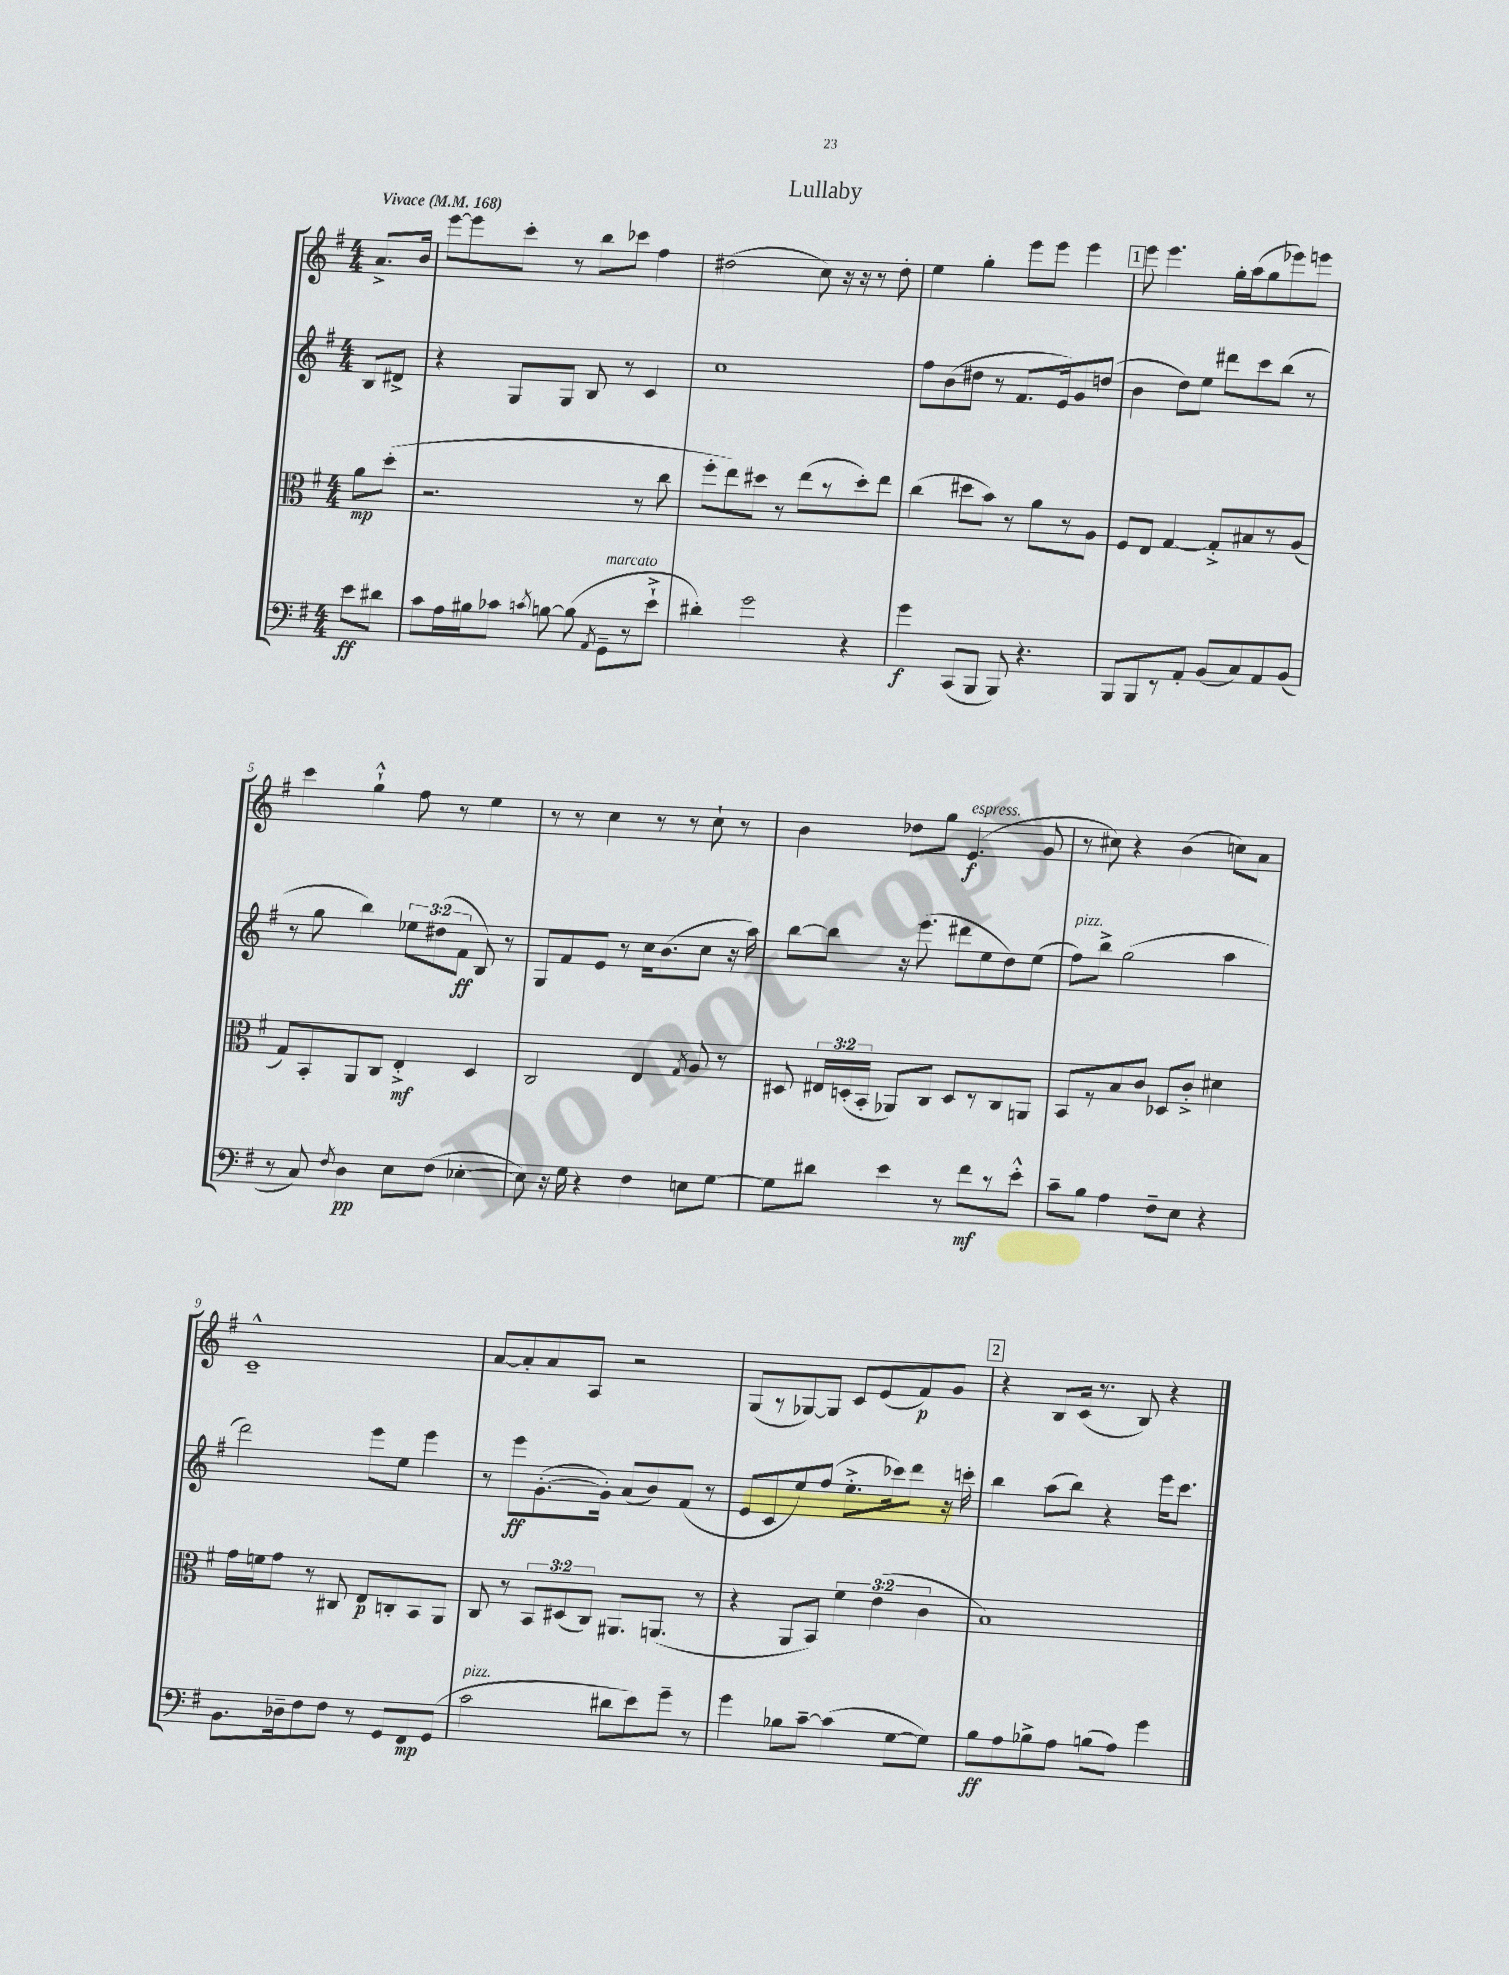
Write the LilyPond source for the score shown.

\header { title = "Lullaby" }
<<
\new StaffGroup <<
\new Staff = "s0" {
    \clef treble \key g \major \numericTimeSignature \time 4/4 \partial 4 \tempo "Vivace" 4 = 168
    \autoBeamOff a'8.[-> b'16] |
    e'''8[~ e'''8 c'''8]-. r8 b''8[ ces'''8] fis''4 |
    dis''2( c''8) r16 r16 r8 dis''8-. |
    e''4 g''4-. e'''8[ e'''8] e'''4 |
    \mark \markup { \box "1" } e'''8 e'''4. g''16[-. a''16( g''8 ees'''8) e'''8] |
    c'''4 g''4-!-^ fis''8 r8 e''4 |
    r8 r8 c''4 r8 r8 c''8-! r8 |
    b'4 des''8[ g''8] e'4.\f^\markup { \italic "espress." }( g'8 |
    r8 cis''8) r4 b'4( c''8[) a'8] |
    c'1---^ |
    a'8[~ a'8-. a'8 a8] r2 |
    g8[( r8 ges8~) ges8] c'8[ e'8( fis'8\p) g'8] |
    \mark \markup { \box "2" } r4 b8[ c'16]( r8. b8) r4 \bar "|." |
}
\new Staff = "s1" {
    \clef treble \key g \major \numericTimeSignature \time 4/4 \override Staff.TupletNumber.text = #tuplet-number::calc-fraction-text \partial 4
    \autoBeamOff b8[ dis'8]-> |
    r4 g8[ g8] b8 r8 c'4 |
    c''1 |
    fis''8[ b'8( dis''8] r8 fis'8.[ e'16) g'8 d''8]( |
    \mark \markup { \box "1" } b'4 d''8[) e''8] dis'''8[ c'''8 b''8]( r8 |
    r8 g''8 b''4) \tuplet 3/2 { ees''8[ dis''8( fis'8]\ff } b8) r8 |
    g8[ fis'8 e'8] r8 c''16[ b'8.( c''8] r16 a''16) |
    b''8[~ b''8] r16 e'''8.( dis'''8[ e''8 d''8) e''8]( |
    fis''8[^\markup { \italic "pizz." }) b''8]-> g''2( a''4 |
    d'''2) e'''8[ e''8] e'''4 |
    r8 e'''8[\ff g'8.~-.( g'16]-.) a'8[( b'8) fis'8]( r8 |
    e'8[ c'8 e''8) fis''8]( e''8.[-.-> ces'''16) d'''8] r16 c'''16-. |
    \mark \markup { \box "2" } b''4 a''8[( b''8]) r4 e'''16[ c'''8.] \bar "|." |
}
\new Staff = "s2" {
    \clef alto \key g \major \numericTimeSignature \time 4/4 \override Staff.TupletNumber.text = #tuplet-number::calc-fraction-text \partial 4
    \autoBeamOff a'8[\mp d''8]-.( |
    r2. r8 c''8 |
    fis''8[-. e''8) dis''8] r8 e''8[( r8 dis''8-.) e''8] |
    c''4( dis''8[ b'8]) r8 a'8[ r8 a8] |
    \mark \markup { \box "1" } fis8[ e8] g4~ g8[-.-> bis8 r8 a8]( |
    g8[) b,8-. a,8 c8] e4-.->\mf d4 |
    c2 e4 \acciaccatura { g8 } a8 r8 |
    dis8 \tuplet 3/2 { eis16[ d16-.( b,16]-. } aes,8[) c8] d8[ r8 c8 a,8] |
    b,8[ r8 b8 c'8] des8[ c'8]-.-> dis'4 |
    g'16[ f'16 g'8] r8 cis8 e8[\p c8-. b,8 a,8] |
    c8 r8 \tuplet 3/2 { b,8[ dis8( c8]) } ais,8.[ a,8.]( r8 |
    r4 a,8[ b,8]) \tuplet 3/2 { fis'4 e'4( c'4 } |
    \mark \markup { \box "2" } b1) \bar "|." |
}
\new Staff = "s3" {
    \clef bass \key g \major \numericTimeSignature \time 4/4 \partial 4
    \autoBeamOff e'8[\ff dis'8] |
    c'8[ a16 bis16 ces'8] \acciaccatura { c'8 } b8~ b8( \acciaccatura { a,8 } g,8[--^\markup { \italic "marcato" } r8 e'8]-!-> |
    dis'4-.) g'2 r4 |
    g'4\f c,8[( b,,8] b,,8) r4. |
    \mark \markup { \box "1" } b,,8[ b,,8 r8 a,8]-. b,8[( c8) a,8 b,8]( |
    r8 c8) \acciaccatura { fis8 } d4\pp e8[ fis8]( ees4~-. |
    ees8) r16 g16 r4 fis4 e8[ g8]~ |
    g8[ dis'8] e'4 r8 fis'8[\mf r8 e'8]-.-^ |
    c'8[-- b8] a4 fis8[-- e8] r4 |
    b,8.[ des16-- fis8 fis8] r8 g,8[ fis,8\mp g,8]( |
    c'2^\markup { \italic "pizz." } dis'8[ e'8) g'8]-- r8 |
    g'4 bes8[ c'8]~-- c'4( g8[~ g8]) |
    \mark \markup { \box "2" } b8[\ff a8 bes8-> a8] b8[( a8]) g'4 \bar "|." |
}
>>
>>
